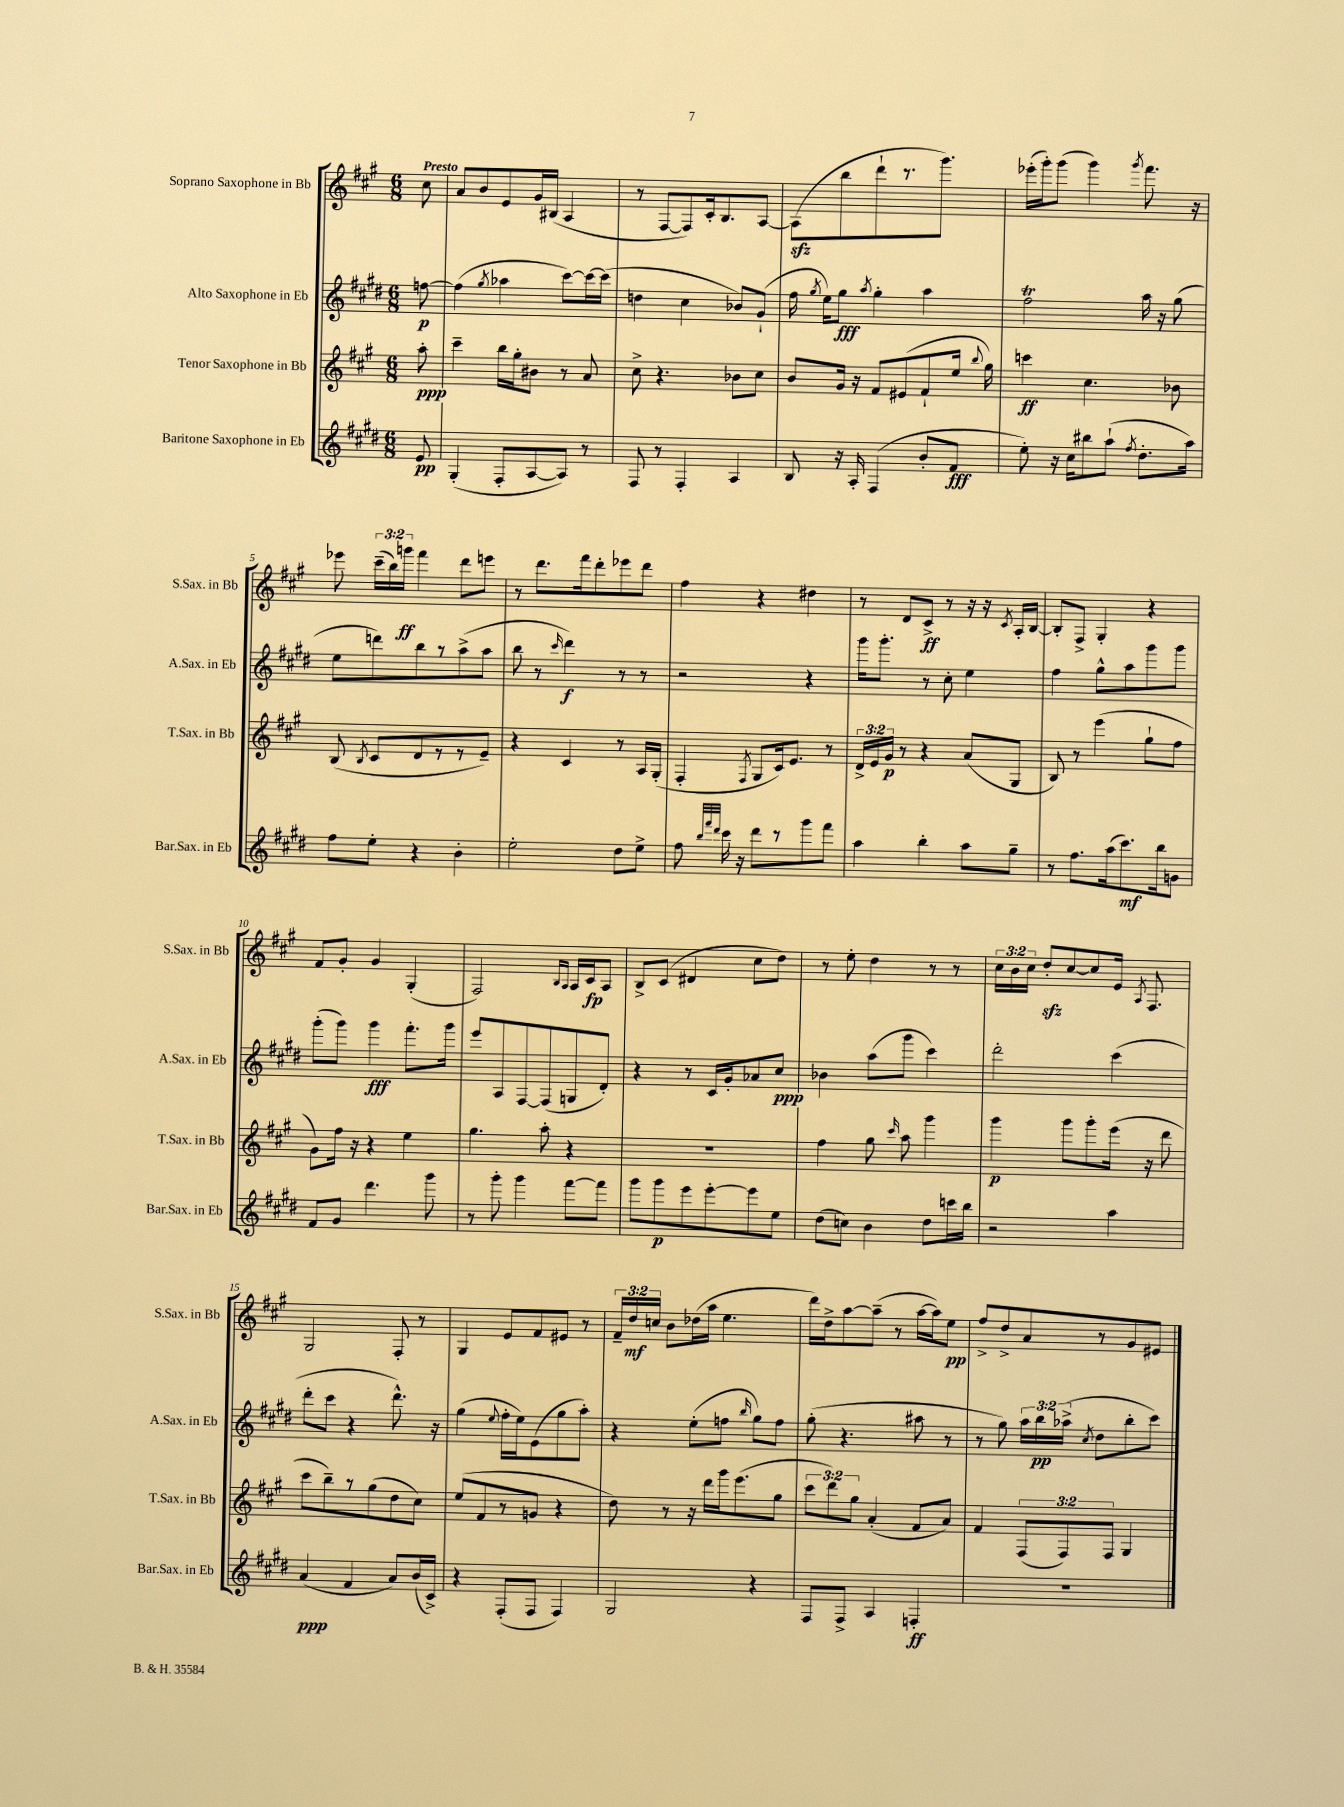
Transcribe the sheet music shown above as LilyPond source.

<<
\new StaffGroup <<
\new Staff = "s0" \with { instrumentName = "Soprano Saxophone in Bb" shortInstrumentName = "S.Sax. in Bb" } {
    \clef treble \key a \major \numericTimeSignature \time 6/8 \override Staff.TupletNumber.text = #tuplet-number::calc-fraction-text \partial 8 \tempo "Presto"
    \autoBeamOff cis''8 |
    a'8[ b'8 e'8 gis'16 bis16]( a4 |
    r8 fis8[~ fis8) cis'16-. b8. a8]~ |
    a8[\sfz( b''8 d'''8-! r8. gis'''8.]) |
    ees'''16[-.( gis'''16-.) gis'''8]( gis'''4) \acciaccatura { gis'''8 } fis'''8. r16 |
    ees'''8 \tuplet 3/2 { cis'''16[--( b''16) g'''16]\ff } fis'''4 d'''8[ e'''8] |
    r8 d'''8.[ fis'''16 d'''8-. ees'''8 d'''8] |
    fis''4 r4 dis''4 |
    r8 d'8[ cis'8]->\ff r8 r16 r16 \acciaccatura { cis'8 } a16[-. b16]~ |
    b8[-. fis8]-> gis4-. r4 |
    fis'8[ gis'8]-. gis'4 gis4-.( |
    fis2) \grace { b16[ a16] } a16[ cis'16\fp a8] |
    b8[-> cis'8]( dis'4 cis''8[ d''8]) |
    r8 e''8-. d''4 r8 r8 |
    \tuplet 3/2 { cis''16[ b'16 cis''16] } d''8[-.\sfz cis''8~ cis''8 e'16] \acciaccatura { a8 } fis8. |
    gis2 fis8-. r8 |
    gis4 e'8[ fis'8 eis'8] r8 |
    \tuplet 3/2 { fis'16[-- d''16\mf c''16] } b'8[ des''16( a''16] e''4. |
    d'''16[) d''16-> a''8~ a''8]--( r8 a''16[~ a''16) e''8]\pp |
    fis''8[-> d''8-> a'8 r8 gis'8 eis'8] \bar "|." |
}
\new Staff = "s1" \with { instrumentName = "Alto Saxophone in Eb" shortInstrumentName = "A.Sax. in Eb" } {
    \clef treble \key e \major \numericTimeSignature \time 6/8 \override Staff.TupletNumber.text = #tuplet-number::calc-fraction-text \partial 8
    \autoBeamOff f''8~\p |
    f''4( \acciaccatura { gis''8 } aes''4 cis'''8[~) cis'''16~ cis'''16]( |
    d''4 cis''4 bes'8[) gis'8]-!( |
    fis''16 \acciaccatura { gis''8 } e''16[) gis''8]\fff \acciaccatura { a''8 } gis''4-. a''4 |
    fis''2\trill a''16 r16 gis''8( |
    e''8[ d'''8) b''8 r8 a''8->( a''8] |
    b''8 r8 \grace { cis'''16 } dis'''4\f) r8 r8 |
    r2 r4 |
    gis'''16[ gis'''8.]-. r8 cis''8-. e''4 |
    fis''4 gis''8[-^ a''8 gis'''8 gis'''8] |
    gis'''8[-.( gis'''8]) gis'''4\fff fis'''8.[-. gis'''16] |
    e'''8[ a8 fis8~ fis8( g8 dis'8]-.) |
    r4 r8 cis'16[ gis'16-. aes'8 cis''8]\ppp |
    bes'4 a''8[( gis'''8] cis'''4) |
    dis'''2-. cis'''4( |
    dis'''8[-. cis'''8] r4 dis'''8.-^) r16 |
    gis''4( \appoggiatura { e''8 } fis''16[-. e''16) e'8( gis''8 a''8]-.) |
    r4 e''8[-.( f''8] \grace { b''16 } gis''8[) f''8] |
    gis''8-.( r4. ais''8 r8 |
    r8 gis''8) \tuplet 3/2 { a''16[ b''16\pp aes''16]->( } \acciaccatura { cis''8 } dis''8[ b''8-. cis'''8]) \bar "|." |
}
\new Staff = "s2" \with { instrumentName = "Tenor Saxophone in Bb" shortInstrumentName = "T.Sax. in Bb" } {
    \clef treble \key a \major \numericTimeSignature \time 6/8 \override Staff.TupletNumber.text = #tuplet-number::calc-fraction-text \partial 8
    \autoBeamOff a''8-.\ppp |
    cis'''4-- b''16[ gis''16-. bis'8] r8 a'8 |
    cis''8-> r4. bes'8[ cis''8] |
    b'8[ gis'16] r16 fis'8[ eis'8( fis'8-! e''16] \appoggiatura { b''8 } gis''16) |
    c'''4\ff cis''4. bes'8 |
    b8( \acciaccatura { b8 } cis'8[ d'8 r8 r8 e'8]--) |
    r4 cis'4 r8 a16[ gis16]-.( |
    fis4-. \acciaccatura { fis8 } gis8[ cis'16) e'8.] r8 |
    \tuplet 3/2 { d'16[-> e'16 gis'16]\p } r8 r4 a'8[( gis8] |
    b8) r8 e'''4( gis''8[-! fis''8] |
    gis'8[) fis''16] r16 r4 e''4 |
    gis''4. a''8-. r4 |
    R2. |
    fis''4 gis''8 \grace { cis'''16 } a''8 gis'''4 |
    gis'''4\p gis'''8[ gis'''8-. e'''16]( r16 d'''8 |
    cis'''8[ b''8--) r8 gis''8( d''8 cis''8]) |
    e''8[( fis'8 r8 g'8] r4 |
    d''8) r8 r16 d'''16[ gis'''16 e'''8.( gis''8] |
    \tuplet 3/2 { cis'''8[ d'''8) gis''8] } a'4-.( fis'8[ a'8]) |
    fis'4 \tuplet 3/2 { fis8[( fis8) fis8] } gis4 \bar "|." |
}
\new Staff = "s3" \with { instrumentName = "Baritone Saxophone in Eb" shortInstrumentName = "Bar.Sax. in Eb" } {
    \clef treble \key e \major \numericTimeSignature \time 6/8 \partial 8
    \autoBeamOff e'8\pp |
    gis4-.( fis8[-. a8~ a8]) r8 |
    fis8 r8 fis4-. a4 |
    b8 r16 a16-. fis4( b'8[-. fis'8]\fff |
    e''8-.) r16 cis''16[ bis''8 a''8]-!( \acciaccatura { fis''8 } dis''8.[-. a''16]) |
    fis''8[ e''8]-. r4 b'4-. |
    e''2-. dis''8[ e''8]-> |
    fis''8 \grace { b''32[ fis'''32 dis'''32] } cis'''16 r16 dis'''8[ r8 gis'''8 fis'''8] |
    a''4 b''4-. a''8[ gis''8]-- |
    r8 fis''8.[ a''16( cis'''8.\mf) b''16 g'8] |
    fis'8[ gis'8] dis'''4. gis'''8 |
    r8 gis'''8-. gis'''4 fis'''8[~ fis'''8] |
    gis'''8[ gis'''8\p e'''8 e'''8~-. e'''8 e''8] |
    dis''8[( c''8]) b'4 dis''8[ c'''16 b''16] |
    r2 a''4 |
    a'4\ppp( fis'4 a'8[) b'16( cis'16]->) |
    r4 fis8[-.( fis8] fis4) |
    gis2 r4 |
    fis8[ fis8]-> a4 f4-.\ff |
    R2. \bar "|." |
}
>>
>>
